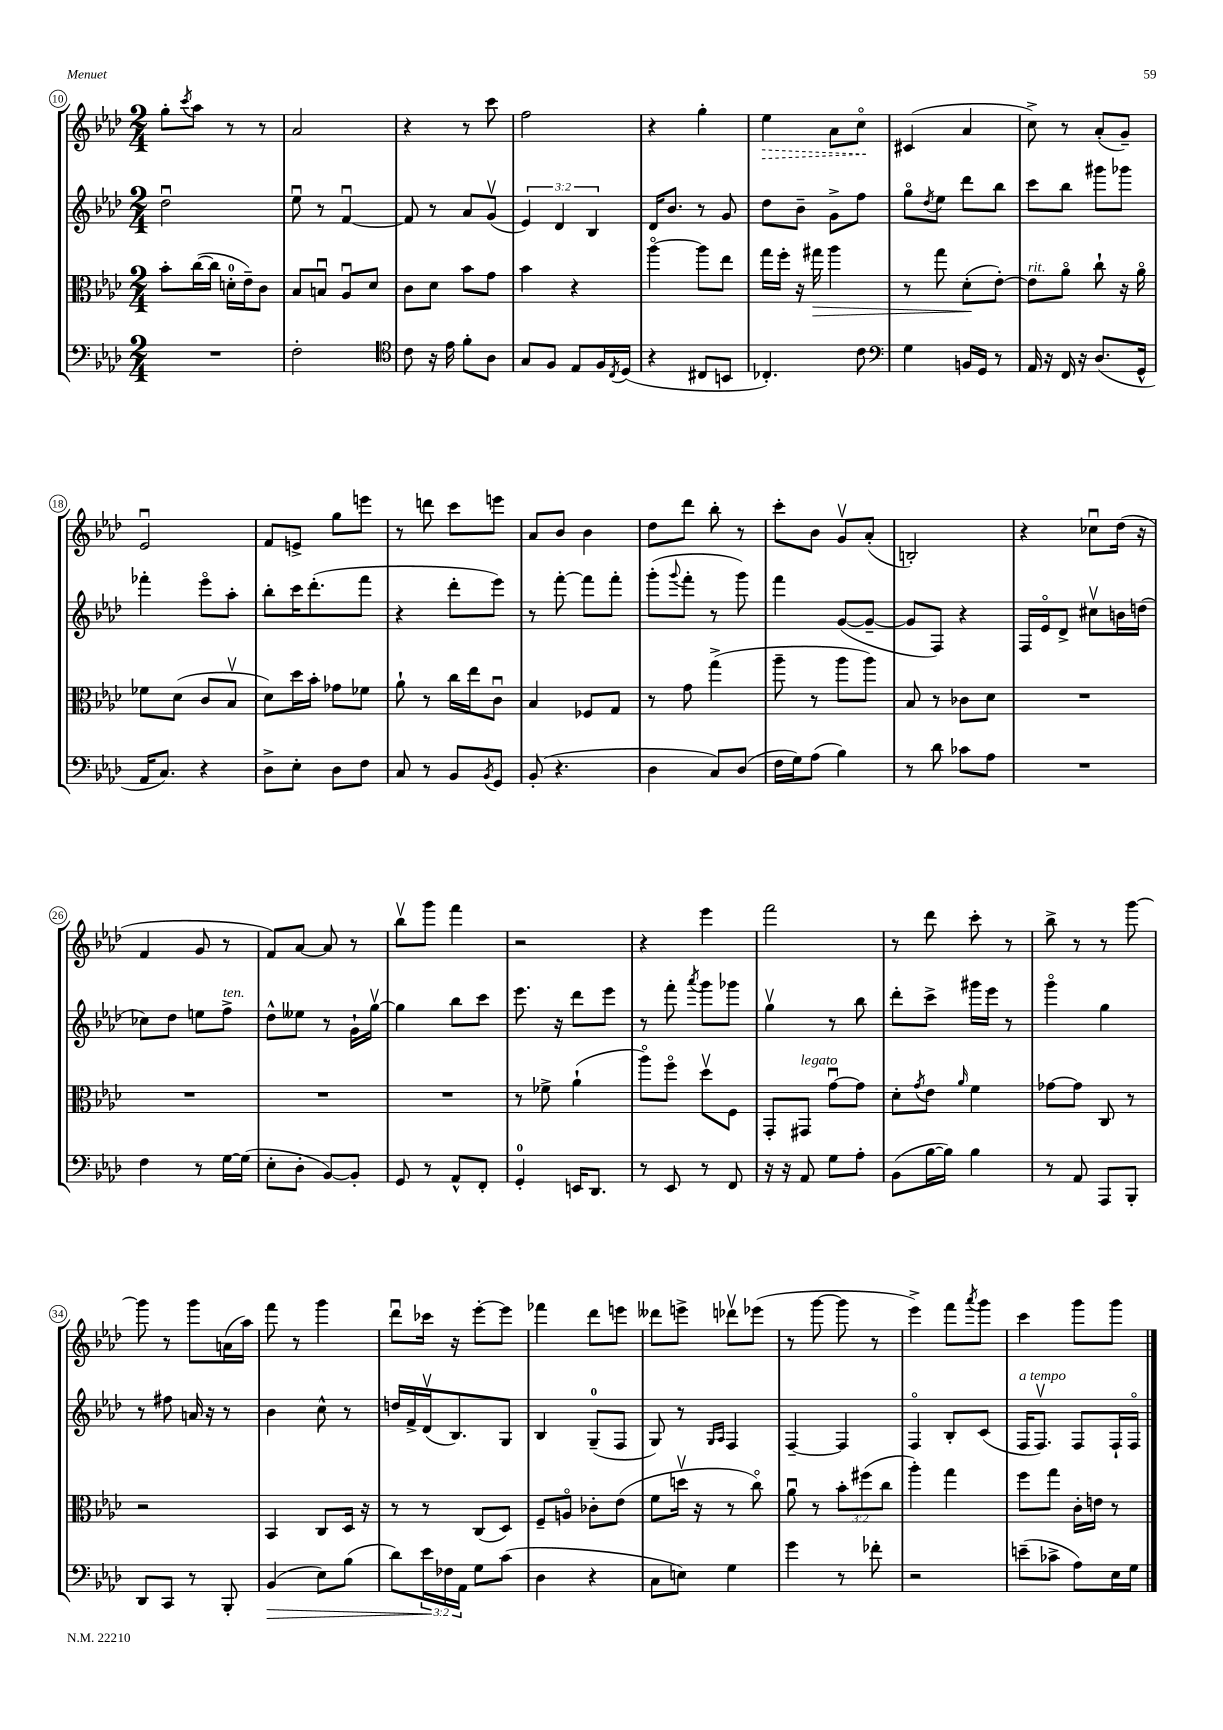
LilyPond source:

<<
\new StaffGroup <<
\new Staff = "s0" {
    \clef treble \key aes \major \numericTimeSignature \time 2/4
    g''8-. \acciaccatura { c'''8 } aes''8 r8 r8 |
    aes'2 |
    r4 r8 c'''8 |
    f''2 |
    r4 g''4-. |
    \once \override Hairpin.style = #'dashed-line ees''4\> aes'8 c''8\flageolet\! |
    cis'4( aes'4 |
    c''8->) r8 aes'8-.( g'8--) |
    ees'2\downbow |
    f'8 e'8-> g''8 e'''8 |
    r8 d'''8 c'''8 e'''8 |
    aes'8 bes'8 bes'4 |
    des''8 des'''8 bes''8-. r8 |
    c'''8-. bes'8 g'8\upbow aes'8-.( |
    b2-.) |
    r4 ces''8\downbow des''16( r16 |
    f'4 g'8 r8 |
    f'8) aes'8~ aes'8 r8 |
    bes''8\upbow g'''8 f'''4 |
    r2 |
    r4 ees'''4 |
    f'''2 |
    r8 des'''8 c'''8-. r8 |
    bes''8-> r8 r8 g'''8~ |
    g'''8 r8 g'''8 a'16( aes''16) |
    f'''8 r8 g'''4 |
    des'''8\downbow ces'''16 r16 ees'''8~-. ees'''8 |
    fes'''4 des'''8 e'''8 |
    deses'''8 e'''8-> des'''8\upbow ees'''8( |
    r8 g'''8~ g'''8 r8 |
    ees'''4->) f'''8 \acciaccatura { aes'''8 } g'''8 |
    c'''4 g'''8 g'''8 \bar "|." |
}
\new Staff = "s1" {
    \clef treble \key aes \major \numericTimeSignature \time 2/4 \override Staff.TupletNumber.text = #tuplet-number::calc-fraction-text
    des''2\downbow |
    ees''8\downbow r8 f'4~\downbow |
    f'8 r8 aes'8 g'8\upbow( |
    \tuplet 3/2 { ees'4) des'4 bes4 } |
    des'16 bes'8. r8 g'8 |
    des''8 bes'8-- g'8-> f''8 |
    g''8\flageolet \acciaccatura { des''8 } ees''8 des'''8 bes''8 |
    c'''8 bes''8 gis'''8 ges'''8 |
    fes'''4-. ees'''8\flageolet aes''8-. |
    bes''8-. c'''16 des'''8.-.( f'''8 |
    r4 des'''8-. ees'''8) |
    r8 f'''8~-. f'''8 f'''8-. |
    g'''8-.( \appoggiatura { g'''8 } f'''8-. r8 g'''8) |
    f'''4 g'8~( g'8~-- |
    g'8 f8) r4 |
    f16 ees'16\flageolet des'8-> cis''8\upbow b'16 d''16( |
    ces''8) des''8 e''8 f''8->^\markup { \italic "ten." } |
    des''8-^ eeses''8 r8 g'16-! g''16~\upbow |
    g''4 bes''8 c'''8 |
    ees'''8. r16 des'''8 ees'''8 |
    r8 f'''8-. \acciaccatura { aes'''8 } g'''8 ges'''8 |
    g''4\upbow r8 bes''8 |
    des'''8-. c'''8-> gis'''16 ees'''16 r8 |
    g'''4\flageolet g''4 |
    r8 fis''8 a'16 r16 r8 |
    bes'4 c''8-^ r8 |
    d''16 f'16-> des'16\upbow( bes8.) g8 |
    bes4 g8-0--( f8 |
    g8) r8 \grace { g16 aes16 } f4 |
    f4~-- f4 |
    f4\flageolet bes8-. c'8( |
    f16^\markup { \italic "a tempo" } f8.\upbow) f8 f16-! f16\flageolet \bar "|." |
}
\new Staff = "s2" {
    \clef alto \key aes \major \numericTimeSignature \time 2/4 \override Staff.TupletNumber.text = #tuplet-number::calc-fraction-text
    bes'8-. c''16~( c''16 d'16-0-. ees'16--) c'8 |
    bes8 b8\downbow aes8\downbow des'8 |
    c'8 des'8 bes'8 g'8 |
    bes'4 r4 |
    aes''4~\flageolet aes''8 ees''8 |
    g''16 f''16-. r16 gis''16\> aes''4 |
    r8 g''8 des'8-.\!( ees'8~-.) |
    ees'8^\markup { \italic "rit." } aes'8\flageolet c''8-! r16 aes'16\flageolet |
    fes'8 des'8( c'8 bes8\upbow |
    des'8) des''16 bes'16-. ges'8 fes'8 |
    aes'8-! r8 c''16 ees''16 c'8\downbow |
    bes4 fes8 g8 |
    r8 g'8 g''4->( |
    aes''8-- r8 aes''8 aes''8) |
    bes8 r8 ces'8 des'8 |
    R2 |
    R2 |
    R2 |
    R2 |
    r8 fes'8-> aes'4-!( |
    aes''8\flageolet) f''8\flageolet des''8\upbow f8 |
    g,8-. gis,8^\markup { \italic "legato" } g'8~\downbow g'8 |
    des'8-. \acciaccatura { g'8 } ees'8 \grace { aes'16 } f'4 |
    ges'8~ ges'8 c8 r8 |
    r2 |
    bes,4 c8 des16 r16 |
    r8 r8 c8( des8) |
    f8-- a8\flageolet ces'8-. ees'8( |
    f'8 d''16\upbow r16 r8 c''8\flageolet) |
    aes'8\downbow r8 \tuplet 3/2 { bes'8-. fis''8( c''8 } |
    aes''4-.) g''4 |
    f''8 g''8 c'16-. e'16 r8 \bar "|." |
}
\new Staff = "s3" {
    \clef bass \key aes \major \numericTimeSignature \time 2/4 \override Staff.TupletNumber.text = #tuplet-number::calc-fraction-text
    R2 |
    f2-. |
    \clef tenor c'8 r16 ees'16 f'8-. aes8 |
    g8 f8 ees8 f16 \acciaccatura { c8 } des16( |
    r4 cis8 b,8 |
    ces4.-.) c'8 |
    \clef bass g4 b,16 g,16 r8 |
    aes,16 r16 f,16 r16 des8.( g,16-^ |
    aes,16 c8.) r4 |
    des8-> ees8-. des8 f8 |
    c8 r8 bes,8 \acciaccatura { bes,8 } g,8 |
    bes,8-.( r4. |
    des4 c8) des8( |
    f16 g16) aes8( bes4) |
    r8 des'8 ces'8 aes8 |
    R2 |
    f4 r8 g16~ g16( |
    ees8-. des8-. bes,8~) bes,8-. |
    g,8 r8 aes,8-^ f,8-. |
    g,4-0-. e,16 des,8. |
    r8 ees,8 r8 f,8 |
    r16 r16 aes,8 g8 aes8-. |
    bes,8( bes16~ bes16) bes4 |
    r8 aes,8 aes,,8 bes,,8-. |
    des,8 c,8 r8 bes,,8-. |
    bes,4\>( ees8) bes8( |
    des'8) \tuplet 3/2 { ees'16\! fes16 aes,16 } g8 c'8( |
    des4 r4 |
    c8 e8) g4 |
    g'4 r8 fes'8-. |
    r2 |
    e'8--( ces'8-> aes8) ees16 g16 \bar "|." |
}
>>
>>
\layout { \context { \Score currentBarNumber = #10 \override BarNumber.stencil = #(make-stencil-circler 0.1 0.3 ly:text-interface::print) } }
